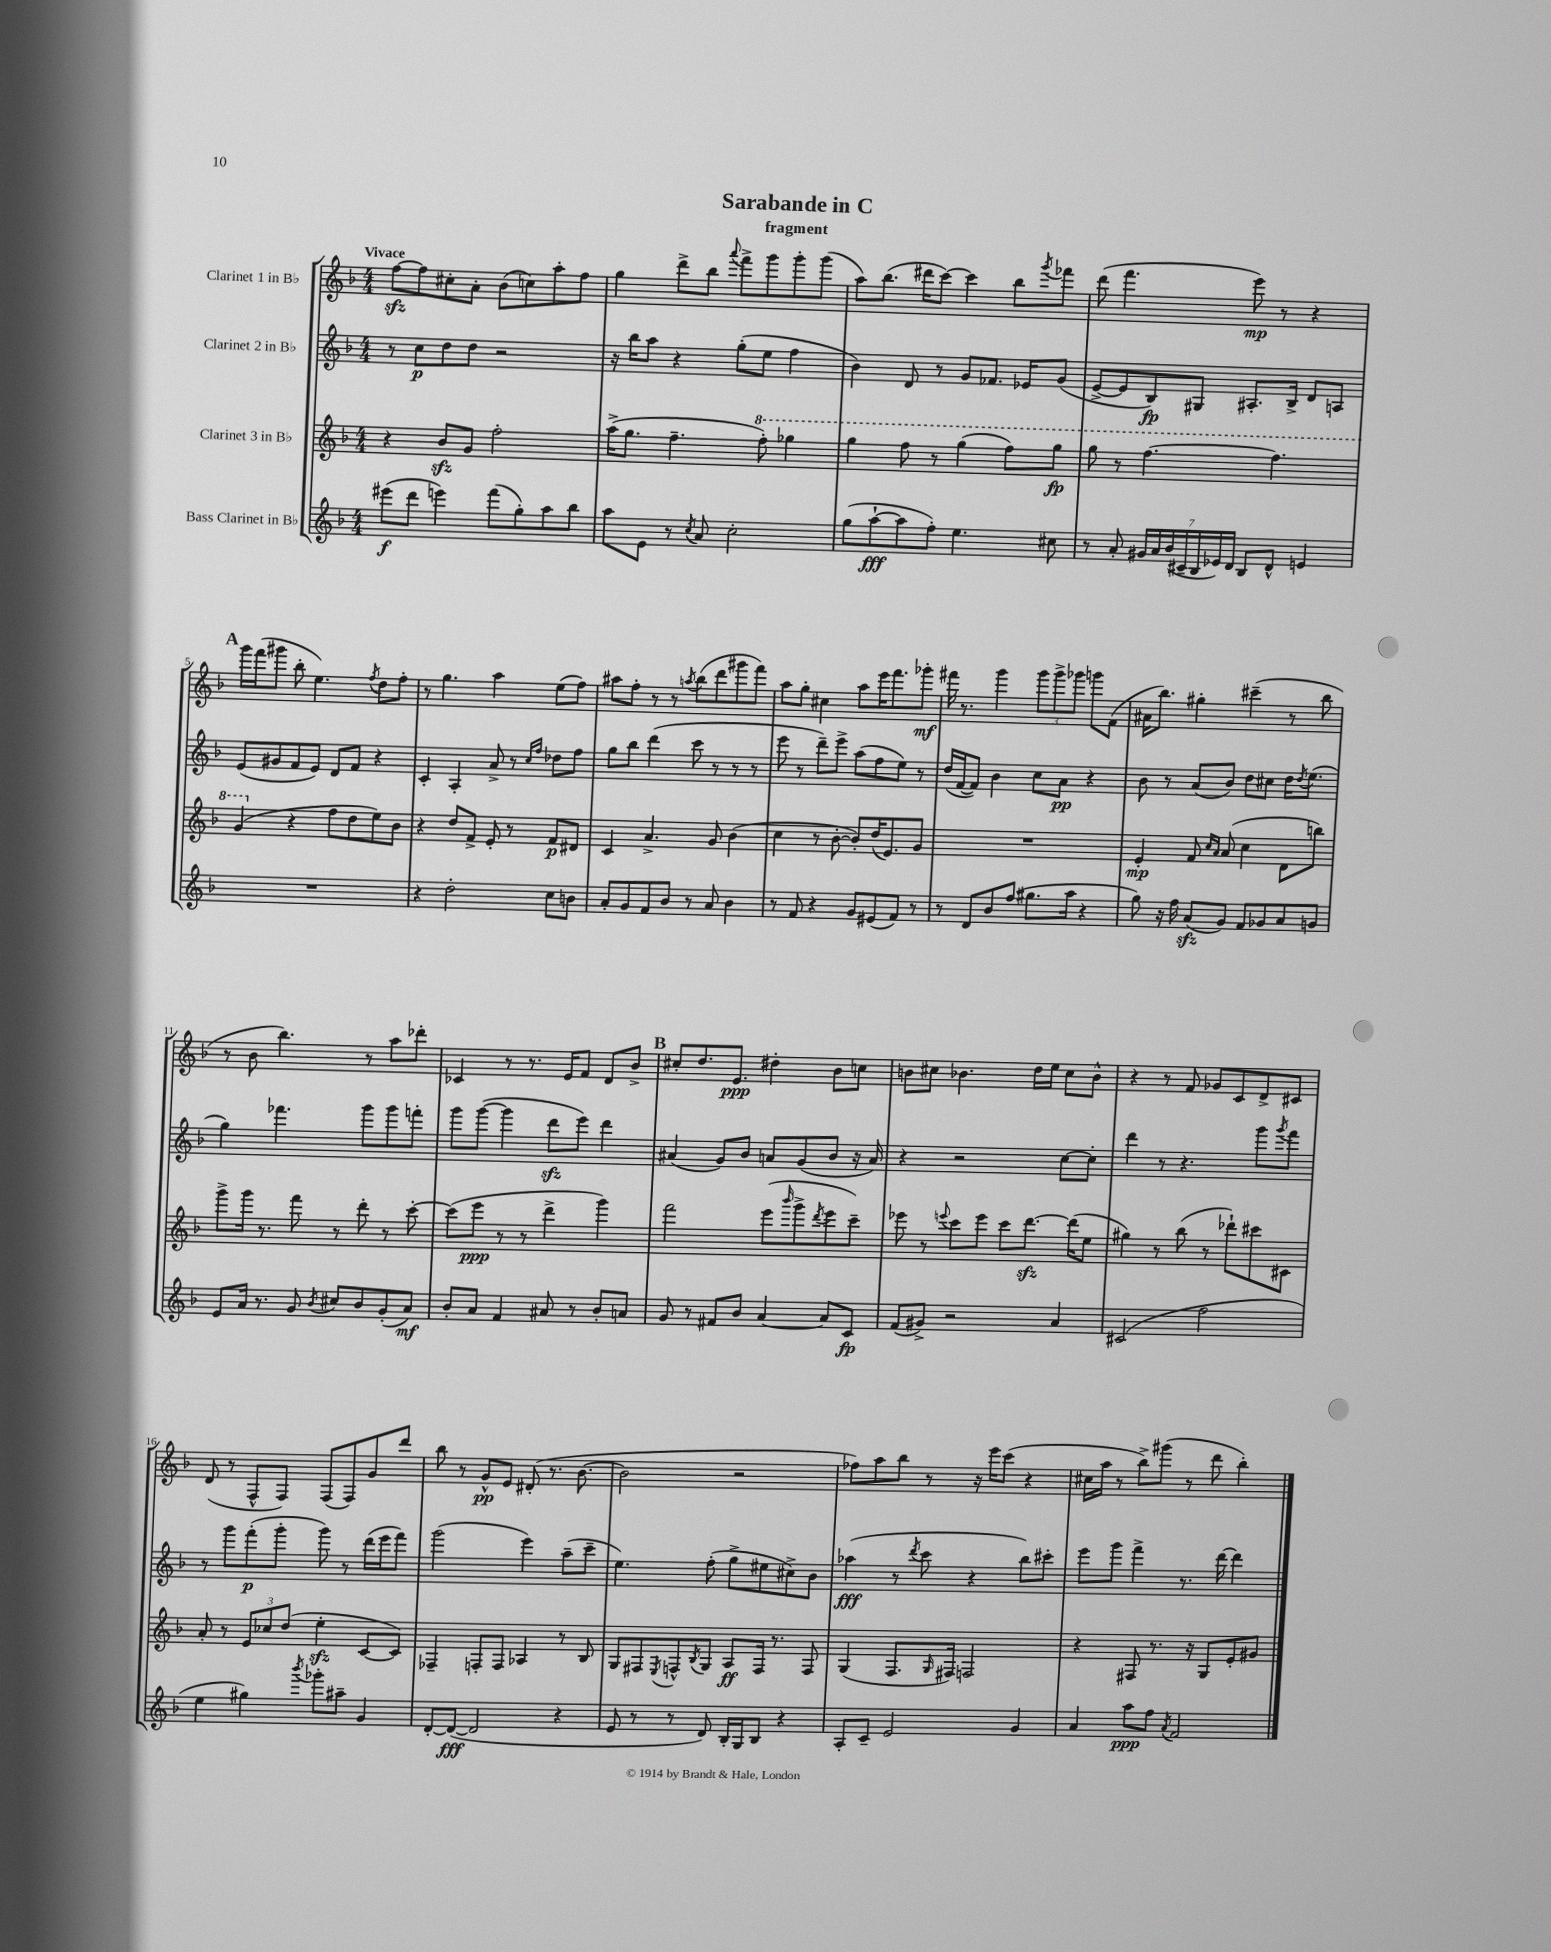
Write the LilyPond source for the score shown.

\header { title = "Sarabande in C" subtitle = "fragment" }
<<
\new StaffGroup <<
\new Staff = "s0" \with { instrumentName = "Clarinet 1 in Bb" } {
    \clef treble \key f \major \numericTimeSignature \time 4/4 \tempo "Vivace"
    f''8~\sfz f''8 cis''8-. a'8-. bes'8( c''8) a''8-. f''8 |
    g''4 d'''8-> bes''8 \appoggiatura { a'''8 } f'''8-> g'''8 g'''8-. g'''8( |
    a''8) bes''8.( dis'''16 c'''8~) c'''4 bes''8 \acciaccatura { g'''8 } fes'''8 |
    d'''8( f'''4. e'''8\mp) r8 r4 |
    \mark \markup { \bold "A" } g'''16 f'''16( gis'''8 bes''8-. e''4.) \acciaccatura { f''8 } d''8 f''8-. |
    r8 g''4. a''4 e''8( f''8) |
    ais''8 f''8-. r8 r8 \acciaccatura { a''8 } bes''8( d'''8 gis'''8 f'''8) |
    a''8 g''8-. cis''4 a''8 e'''16 f'''8. ges'''8-.\mf |
    fis'''16 r8. g'''4 \tuplet 3/2 { g'''8 g'''8-> ges'''8 } g'''8 f'8( |
    ais'16 bes''8.) gis''4-. cis'''4--( r8 bes''8 |
    r8 bes'8 bes''4.) r8 a''8 des'''8-. |
    ces'4 r8 r8. e'16 f'8 d'8 bes'8-> |
    \mark \markup { \bold "B" } cis''8-. d''8. e'8.\ppp dis''4-. bes'8 c''8 |
    b'8 cis''8 bes'4. d''16 e''16 cis''8 bes'8-^ |
    r4 r8 f'8 ges'8 c'8 d'8-> cis'8 |
    d'8( r8 f8-^ f8) f8( f8) g'8 d'''8 |
    bes''8 r8 g'8-^\pp e'8 dis'8-.( r8. bes'8.~ |
    bes'2 r2 |
    fes''8) a''8 bes''8 r8 r16 e'''16 c'''8( r4 |
    cis''16 a''16 r8 bes''8->) gis'''8( r8 d'''8 bes''4-.) \bar "|." |
}
\new Staff = "s1" \with { instrumentName = "Clarinet 2 in Bb" } {
    \clef treble \key f \major \numericTimeSignature \time 4/4
    r8 c''8\p d''8 d''8 r2 |
    r16 bes''16 a''8 r4 g''8-.( e''8 f''4 |
    bes'4) d'8 r8 g'8 fes'8. ees'16 g'8( |
    e'8~-> e'8 bes8\fp) gis8 ais8.-. bes16-> d'8 a8 |
    \mark \markup { \bold "A" } e'8( gis'8 f'8 e'8) d'8 f'8 r4 |
    c'4-. a4-. a'8-> r8 \grace { c''16 f''16 } des''8 f''8 |
    g''8 bes''8 d'''4( c'''8 r8 r8 r8 |
    e'''8 r8 d'''8--) e'''8-> a''8( f''8 e''8) r8 |
    d''16( f'16~ f'8) bes'4 c''8 a'8\pp r4 |
    bes'8 r8 a'8( bes'8) d''8 cis''8 d''16 \acciaccatura { d''8 } e''8.( |
    g''4) fes'''4. g'''8 g'''8 f'''8-. |
    g'''8 g'''8~( g'''4 d'''8\sfz e'''8) d'''4 |
    \mark \markup { \bold "B" } ais'4( g'8) bes'8 a'8 g'8( bes'8 r16 a'16) |
    r4 r2 c''8~ c''8-. |
    d'''4 r8 r4. g'''8 \acciaccatura { g'''8 } f'''8 |
    r8 g'''8 f'''8-.\p( g'''8-. g'''8) r8 d'''16( e'''16 f'''8) |
    g'''2( e'''4) a''8--( c'''8-- |
    e''4.) f''8-.( g''8-> eis''8 cis''8->) bes'8 |
    aes''4\fff( r8 \acciaccatura { d'''8 } c'''8 r4 bes''8) cis'''8-. |
    e'''8 g'''8 f'''4-> r8. d'''16~ d'''4 \bar "|." |
}
\new Staff = "s2" \with { instrumentName = "Clarinet 3 in Bb" } {
    \clef treble \key f \major \numericTimeSignature \time 4/4
    r4 bes'8\sfz g'8 f''2-. |
    a''16->( g''8. f''4.-- \ottava #1 f'''8-.) ges'''4 |
    g'''4 f'''8 r8 g'''4( f'''8) g'''8\fp |
    g'''8 r8 f'''4.~ f'''4. |
    \mark \markup { \bold "A" } g''4( \ottava #0 r4 f''8 d''8 e''8) bes'8 |
    r4 d''8 f'8-> e'8-. r8 f'8\p dis'8 |
    c'4 a'4.-> g'8 bes'4( |
    c''4 r8 bes'8~-. bes'8-.) d''16( e'8.) g'8 |
    R1 |
    e'4-.\mp f'8 \grace { c''16 a'16 } a'8( c''4 d'8 b''8) |
    g'''8-> g'''16 r8. f'''8 r8 d'''8-. r8 c'''8~-. |
    c'''8( e'''8\ppp r8 r8 d'''4-> g'''4) |
    \mark \markup { \bold "B" } f'''2 e'''8( \grace { bes'''16 } g'''8-> \acciaccatura { d'''8 } e'''8 c'''8--) |
    ees'''8 r8 \appoggiatura { e'''8 } c'''8 e'''8 c'''8 d'''8.~\sfz d'''16( e''8 |
    gis''4) r8 bes''8( r8 des'''8-!) cis'''8 cis'8 |
    a'8-. r8 \tuplet 3/2 { e'8 ces''8 d''8( } e''4-.\sfz c'8~ c'8) |
    fes4-- f8-. f8 aes4 r8 bes8 |
    g8 fis8 \acciaccatura { e8 } f8-^ \acciaccatura { bes8 } g8 a8\ff f16 r8. f8 |
    g4( f8. \grace { g16 } fis16) f2 |
    r4 fis8 r8. r16 g8 e'8-. gis'8 \bar "|." |
}
\new Staff = "s3" \with { instrumentName = "Bass Clarinet in Bb" } {
    \clef treble \key f \major \numericTimeSignature \time 4/4
    eis'''8\f( d'''8 e'''4) f'''8( g''8-.) a''8 bes''8 |
    a''8 e'8 r8 \acciaccatura { c''8 } a'8 c''2-. |
    g''8( a''8~-!\fff a''8 f''8-.) e''4. cis''8 |
    r8 a'8-. \tuplet 7/4 { gis'16 a'16 bes'16( cis'16-- bes16 ees'16) d'16 } bes8 d'8-^ e'4 |
    \mark \markup { \bold "A" } R1 |
    r4 d''2-. c''8 b'8 |
    a'8-. g'8 f'8 bes'8 r8 a'8 bes'4 |
    r8 f'8 r4 g'8 eis'8( f'8) r8 |
    r8 d'8 bes'8 f''8( gis''8. a''16 r4 |
    g''8) r16 f''16 a'8\sfz( g'8) f'8 ges'8 a'8 g'8 |
    e'8 a'16 r8. g'8 \acciaccatura { bes'8 } cis''8 bes'8 g'8-.( a'8\mf) |
    bes'8-. a'8 f'4 ais'8 r8 bes'8-. a'8 |
    \mark \markup { \bold "B" } g'8 r8 fis'8 bes'8 a'4~ a'8 c'8\fp |
    f'8( gis'8->) r2 a'4 |
    cis'2( f''2 |
    e''4 gis''4) \acciaccatura { bes'''8 } ges'''8-. ais''8-- g'4 |
    d'8~-. d'8~\fff( d'2 r4 |
    e'8 r8 r8 d'8) bes16-. g16 bes8 r4 |
    a8-. c'8-- e'2 g'4 |
    a'4 a''8\ppp f''8 \acciaccatura { a'8 } f'2 \bar "|." |
}
>>
>>
